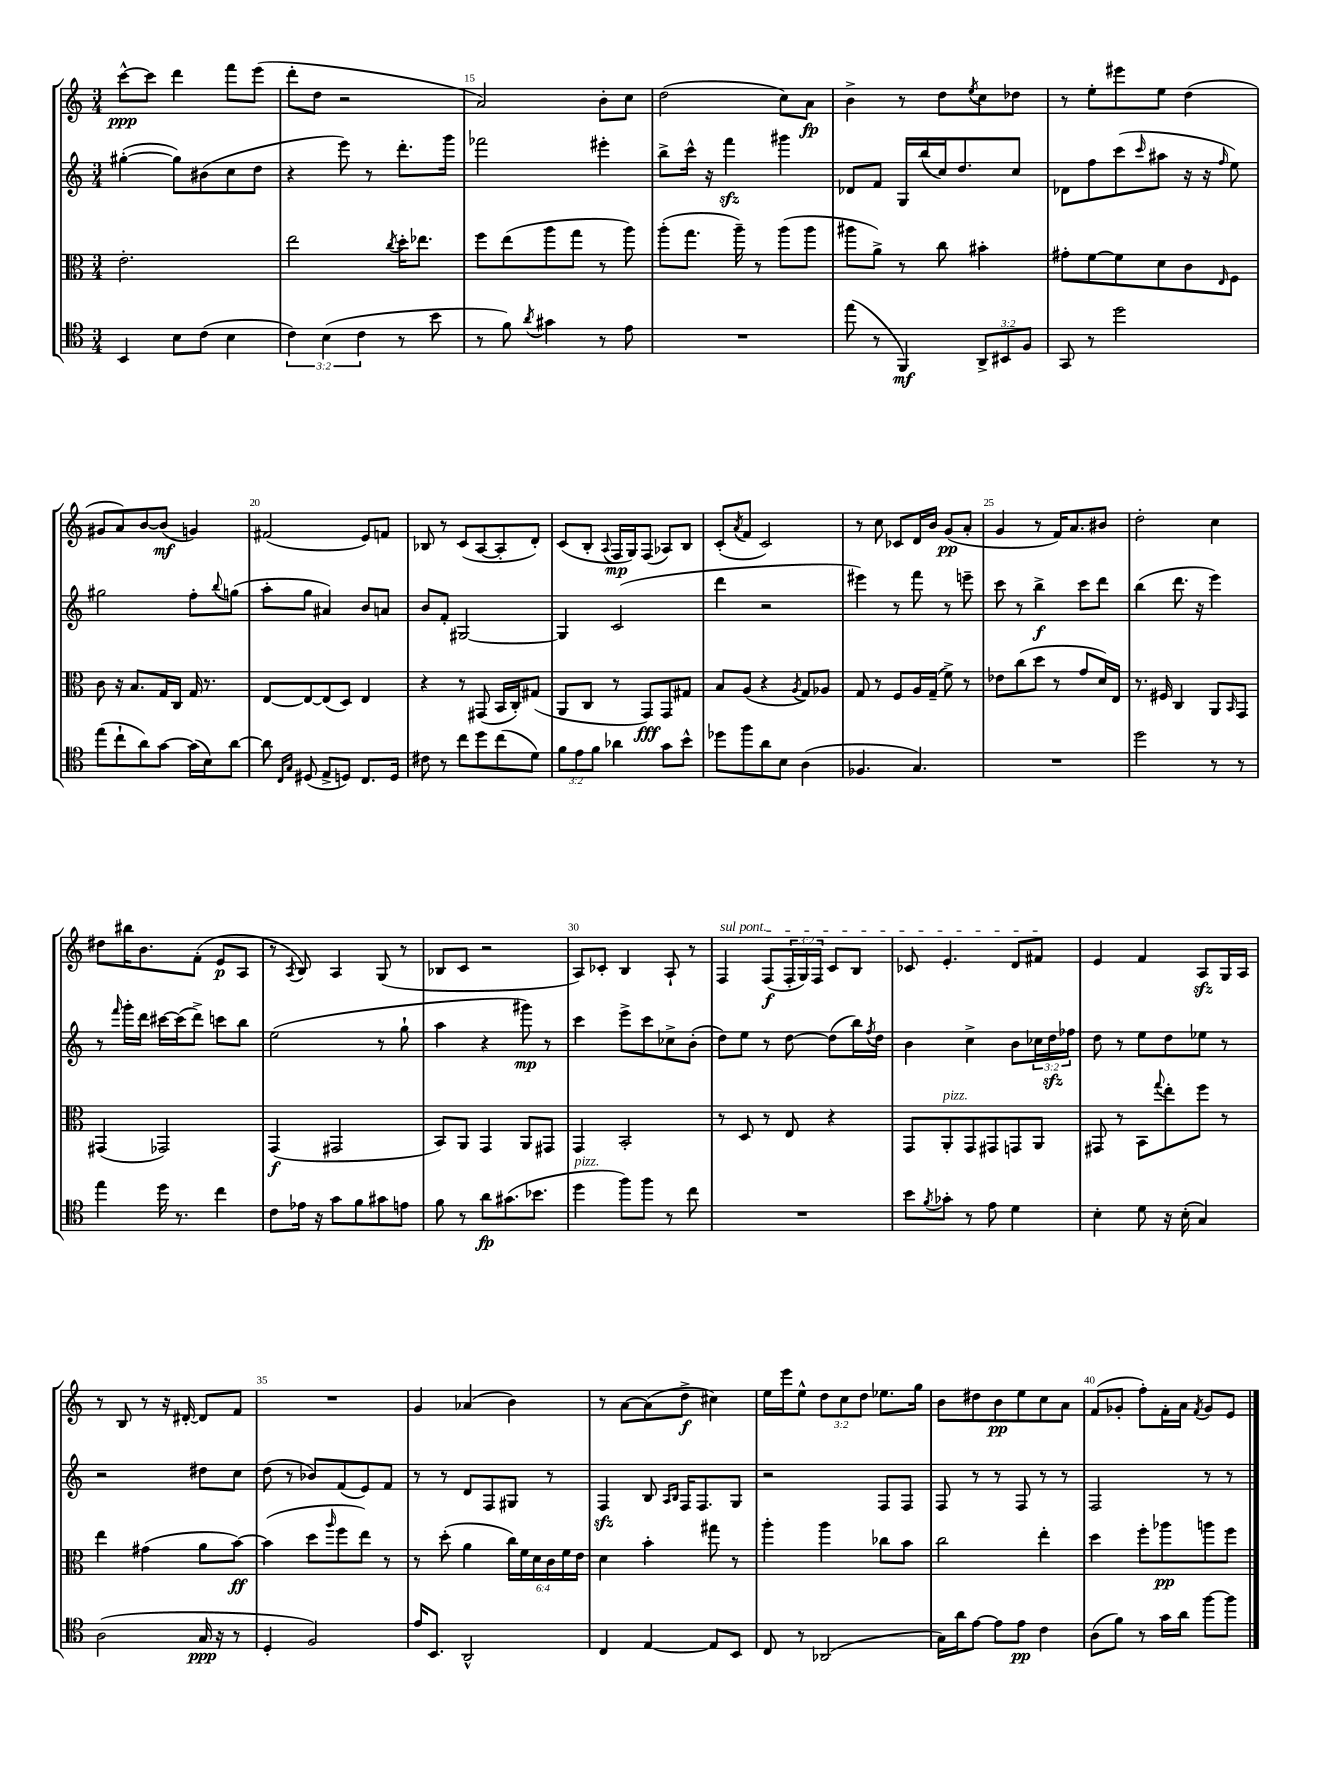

**kern	**dynam	**kern	**dynam	**kern	**dynam	**kern	**dynam
*part4	*part4	*part3	*part3	*part2	*part2	*part1	*part1
*staff4	*staff4	*staff3	*staff3	*staff2	*staff2	*staff1	*staff1
*clefC4	*	*clefC3	*	*clefG2	*	*clefG2	*
*k[]	*	*k[]	*	*k[]	*	*k[]	*
*M3/4	*	*M3/4	*	*M3/4	*	*M3/4	*
=13	=13	=13	=13	=13	=13	=13	=13
4BB/	.	2.e'\	.	([4gg#X'\	.	[8ccc^^\L	ppp
.	.	.	.	.	.	8ccc\J]	.
8B\L	.	.	.	8gg#\L])	.	4ddd\	.
(8c\J	.	.	.	(8b#X\	.	.	.
4B\	.	.	.	8cc\	.	8fff\L	.
.	.	.	.	8dd\J	.	(8eee\J	.
=14	=14	=14	=14	=14	=14	=14	=14
6c\)	.	2ee\	.	4r	.	8ddd'\L	.
.	.	.	.	.	.	8dd\J	.
(6B\	.	.	.	.	.	.	.
.	.	.	.	8eee\)	.	2r	.
6c\	.	.	.	.	.	.	.
.	.	.	.	8r	.	.	.
.	.	8qcc/	.	.	.	.	.
8r	.	16dd'\KL	.	8.ddd'\L	.	.	.
.	.	8.ee-X\J	.	.	.	.	.
8b\	.	.	.	.	.	.	.
.	.	.	.	16ggg\Jk	.	.	.
=15	=15	=15	=15	=15	=15	=15	=15
8r	.	8ff\L	.	2fff-X\	.	2a/)	.
8f\)	.	(8ee\	.	.	.	.	.
8qa/	.	.	.	.	.	.	.
4g#X\	.	8aa\	.	.	.	.	.
.	.	8gg\J	.	.	.	.	.
8r	.	8r	.	4eee#X'\	.	8b'\L	.
8e\	.	8aa\)	.	.	.	8cc\J	.
=16	=16	=16	=16	=16	=16	=16	=16
2.r	.	(8aa'\L	.	8bb^\L	.	(2dd\	.
.	.	8.gg\J	.	16ccc^^\Jk	.	.	.
.	.	.	.	16r	.	.	.
.	.	.	.	4fffzz\	.	.	.
.	.	16aa~\)	.	.	.	.	.
.	.	8r	.	.	.	.	.
.	.	(8aa\L	.	4ggg#X\	.	8cc\L)	.
.	.	8aa\J	.	.	.	8a\J	fp
=17	=17	=17	=17	=17	=17	=17	=17
(8ee\	.	8aa#X\L	.	8d-X/L	.	4b^\	.
8r	.	8a^\J)	.	8f/J	.	.	.
4FF/)	mf	8r	.	16G/LL	.	8r	.
.	.	.	.	(16bb/	.	.	.
.	.	8cc\	.	16cc/J)	.	8dd\L	.
.	.	.	.	8.dd/	.	.	.
.	.	.	.	.	.	8qee/	.
12AA^/L	.	4b#X'\	.	.	.	8cc\	.
12BB#X/	.	.	.	.	.	.	.
.	.	.	.	8cc/J	.	8dd-X\J	.
12F/J	.	.	.	.	.	.	.
=18	=18	=18	=18	=18	=18	=18	=18
8GG/	.	8g#X'\L	.	8d-X\L	.	8r	.
8r	.	[8f\	.	8ff\	.	8ee'\L	.
2dd\	.	8f\]	.	(8ccc\	.	8eee#X\	.
.	.	.	.	16qqccc/	.	.	.
.	.	8d\	.	8aa#X\J	.	8ee\J	.
.	.	8c\	.	16r	.	(4dd\	.
.	.	.	.	16r	.	.	.
.	.	16qqE/	.	16qqff/	.	.	.
.	.	8F\J	.	8ee\)	.	.	.
!!LO:LB:g=z
=19	=19	=19	=19	=19	=19	=19	=19
(8ee\L	.	8c\	.	2gg#X\	.	8g#X/L	.
8cc`\	.	16r	.	.	.	8a/)	.
.	.	8.B/L	.	.	.	.	.
8a\)	.	.	.	.	.	[8b/	.
[8g\J	.	16G/L	.	.	.	(8b/J]	mf
.	.	16C/JJ	.	.	.	.	.
(16g\LL]	.	16G/	.	8ff'\L	.	4gn/)	.
16B\J)	.	8.r	.	.	.	.	.
.	.	.	.	8qqbb/	.	.	.
[8a\J	.	.	.	(8ggn\J	.	.	.
=20	=20	=20	=20	=20	=20	=20	=20
8a\]	.	[8E/L	.	8aa'\L	.	(2f#X/	.
16qqC/LL	.	.	.	.	.	.	.
16qqG/JJ	.	.	.	.	.	.	.
(8D#X/	.	8E/_	.	8gg\J	.	.	.
8E^/L	.	(8E/]	.	4a#X/)	.	.	.
8Dn/J)	.	8D/J)	.	.	.	.	.
8.C/L	.	4E/	.	8b/L	.	8e/L)	.
.	.	.	.	8an/J	.	8fn/J	.
16D/Jk	.	.	.	.	.	.	.
=21	=21	=21	=21	=21	=21	=21	=21
8c#X\	.	4r	.	8b/L	.	8B-X/	.
8r	.	.	.	8f'/J	.	8r	.
8cc\L	.	8r	.	[2G#X/	.	(8c/L	.
8dd\	.	(8GG#X/	.	.	.	[8A/	.
(8cc\	.	16BB/LL	.	.	.	8A'/]	.
.	.	16C'/J)	.	.	.	.	.
8d\J)	.	(8G#X/J	.	.	.	8d'/J)	.
=22	=22	=22	=22	=22	=22	=22	=22
12f\L	.	8AA/L	.	4G#/]	.	(8c/L	.
12e\	.	.	.	.	.	.	.
.	.	8C/J	.	.	.	8B'/J	.
12f\J	.	.	.	.	.	.	.
.	.	.	.	.	.	8qqA/	.
4a-X\	.	8r	.	(2c/	.	16F/LL	mp
.	.	.	.	.	.	16G/J)	.
.	.	8GG/L)	fff	.	.	(8F/J	.
8g\L	.	8GG/	.	.	.	8A-X/L)	.
8b^^\J	.	8G#X/J	.	.	.	8B/J	.
=23	=23	=23	=23	=23	=23	=23	=23
8dd-X\L	.	8B/L	.	4ddd\	.	(8c'/L	.
.	.	.	.	.	.	8qa/	.
8ff\	.	(8A/J	.	.	.	8f/J	.
8a\	.	4r	.	2r	.	2c/)	.
8B\J	.	.	.	.	.	.	.
.	.	8qA/	.	.	.	.	.
(4A\	.	8G/L)	.	.	.	.	.
.	.	8A-X/J	.	.	.	.	.
=24	=24	=24	=24	=24	=24	=24	=24
4.F-X/	.	8G/	.	4eee#X\)	.	8r	.
.	.	8r	.	.	.	8cc\	.
.	.	8F/L	.	8r	.	8c-X/L	.
4.G/)	.	16A/L	.	8fff\	.	16d/L	.
.	.	(16G~/JJ	.	.	.	16b/JJ	.
.	.	8f^\)	.	8r	.	(8g/L	pp
.	.	8r	.	8eeen~\	.	8a'/J	.
=25	=25	=25	=25	=25	=25	=25	=25
2.r	.	8e-X\L	.	8ccc\	.	4g/	.
.	.	(8cc\	.	8r	.	.	.
.	.	8dd\J	.	4bb^\	f	8r	.
.	.	8r	.	.	.	16f/KL)	.
.	.	.	.	.	.	8.a/	.
.	.	8g/L	.	8ccc\L	.	.	.
.	.	16d/L)	.	8ddd\J	.	8b#X/J	.
.	.	16E/JJ	.	.	.	.	.
=26	=26	=26	=26	=26	=26	=26	=26
2dd\	.	8.r	.	(4bb\	.	2dd'\	.
.	.	16F#X/	.	.	.	.	.
.	.	4C/	.	8.ddd\	.	.	.
.	.	.	.	16r	.	.	.
8r	.	8AA/L	.	4eee\)	.	4cc\	.
.	.	16qqBB/	.	.	.	.	.
8r	.	8GG/J	.	.	.	.	.
!!LO:LB:g=z
=27	=27	=27	=27	=27	=27	=27	=27
4ee\	.	(4GG#X/	.	8r	.	8dd#X\L	.
.	.	.	.	16qqfff/	.	.	.
.	.	.	.	16ggg'\LL	.	16bb#X\K	.
.	.	.	.	16ddd\JJ	.	8.b\	.
16dd\	.	2GG-X/)	.	[16ccc#X\LL	.	.	.
8.r	.	.	.	(16ccc#\J]	.	.	.
.	.	.	.	8ddd^\J)	.	(8f'\J	.
4cc\	.	.	.	8cccn\L	.	8e/L	p
.	.	.	.	8bb\J	.	8A/J	.
=28	=28	=28	=28	=28	=28	=28	=28
8c\L	.	(4GG/	f	(2ee\	.	8r	.
.	.	.	.	.	.	8qA/	.
16e-X\Jk	.	.	.	.	.	8B/)	.
16r	.	.	.	.	.	.	.
8g\L	.	2GG#X/	.	.	.	4A/	.
8f\	.	.	.	.	.	.	.
8g#X\	.	.	.	8r	.	(8G/	.
8en\J	.	.	.	8gg`\	.	8r	.
=29	=29	=29	=29	=29	=29	=29	=29
8f\	.	8BB/L)	.	4aa\	.	8B-X/L	.
8r	.	8AA/J	.	.	.	8c/J	.
8a\L	fp	4GG/	.	4r	.	2r	.
(8.g#X\	.	.	.	.	.	.	.
.	.	8AA/L	.	8ggg#X\)	mp	.	.
8.b-X\J	.	.	.	.	.	.	.
.	.	8GG#X/J	.	8r	.	.	.
=30	=30	=30	=30	=30	=30	=30	=30
!LO:TX:a:i:t=pizz.	!	!	!	!	!	!	!
4dd\	.	4GG/	.	4ccc\	.	8A/L)	.
.	.	.	.	.	.	8c-X'/J	.
8ff\L)	.	2BB'/	.	8eee^\L	.	4B/	.
8ff\J	.	.	.	8ccc\	.	.	.
8r	.	.	.	8cc-X^\	.	8A`/	.
8cc\	.	.	.	(8b'\J	.	8r	.
=31	=31	=31	=31	=31	=31	=31	=31
!	!	!	!	!	!	!LO:TX:a:i:t=sul pont.	!
2.r	.	8r	.	8dd\L)	.	4F/	.
.	.	8D/	.	8ee\J	.	.	.
.	.	8r	.	8r	.	(8F/L	f
.	.	8E/	.	[8dd\	.	24F'/L	.
.	.	.	.	.	.	24G/)	.
.	.	.	.	.	.	24F/JJ	.
.	.	4r	.	(8dd\L]	.	8c/L	.
.	.	.	.	16bb\L)	.	8B/J	.
.	.	.	.	8qff/	.	.	.
.	.	.	.	16dd\JJ	.	.	.
=32	=32	=32	=32	=32	=32	=32	=32
8b\L	.	8GG/L	.	4b\	.	8c-X/	.
8qf/	.	.	.	.	.	.	.
!	!	!LO:TX:a:i:t=pizz.	!	!	!	!	!
8g-X'\J	.	8AA'/	.	.	.	4.e'/	.
8r	.	8GG/	.	4cc^\	.	.	.
8e\	.	8GG#X/	.	.	.	.	.
4d\	.	8GGn/	.	8b\L	.	8d/L	.
.	.	8AA/J	.	24cc-X\L	.	8f#X/J	.
.	.	.	.	24ddzz\	.	.	.
.	.	.	.	24ff-X\JJ	.	.	.
=33	=33	=33	=33	=33	=33	=33	=33
4B'\	.	8GG#X/	.	8dd\	.	4e/	.
.	.	8r	.	8r	.	.	.
8d\	.	8BB\L	.	8ee\L	.	4f/	.
.	.	8qqgg/	.	.	.	.	.
16r	.	8ee'\	.	8dd\	.	.	.
(16B'\	.	.	.	.	.	.	.
4G/)	.	8ff\J	.	8ee-X\J	.	8Azz/L	.
.	.	8r	.	8r	.	16G/L	.
.	.	.	.	.	.	16A/JJ	.
!!LO:LB:g=z
=34	=34	=34	=34	=34	=34	=34	=34
(2A\	.	4ee\	.	2r	.	8r	.
.	.	.	.	.	.	8B/	.
.	.	(4g#X\	.	.	.	8r	.
.	.	.	.	.	.	16r	.
.	.	.	.	.	.	[16d#X'/	.
16G/	ppp	8a\L	.	8dd#X\L	.	8d#/L]	.
16r	.	.	.	.	.	.	.
8r	.	[8b\J)	ff	8cc\J	.	8f/J	.
=35	=35	=35	=35	=35	=35	=35	=35
4D'/	.	(4b\]	.	(8dd\	.	2.r	.
.	.	.	.	8r	.	.	.
2F/)	.	8dd\L	.	8b-X/L)	.	.	.
.	.	16qqaa/	.	.	.	.	.
.	.	8ff\	.	(8f/	.	.	.
.	.	8ee\J)	.	8e/)	.	.	.
.	.	8r	.	8f/J	.	.	.
=36	=36	=36	=36	=36	=36	=36	=36
16e/KL	.	8r	.	8r	.	4g/	.
8.BB/J	.	.	.	.	.	.	.
.	.	(8dd'\	.	8r	.	.	.
2AA^^/	.	4a\	.	8d/L	.	(4a-X/	.
.	.	.	.	8F/	.	.	.
.	.	24cc\LL)	.	8G#X/J	.	4b\)	.
.	.	24f\	.	.	.	.	.
.	.	24d\	.	.	.	.	.
.	.	24c\	.	8r	.	.	.
.	.	24f\	.	.	.	.	.
.	.	24e\JJ	.	.	.	.	.
=37	=37	=37	=37	=37	=37	=37	=37
4C/	.	4d\	.	4Fzz/	.	8r	.
.	.	.	.	.	.	[8a\L	.
[4E/	.	4b'\	.	8B/	.	(8a\]	.
.	.	.	.	16qqA/LL	.	.	.
.	.	.	.	16qqB/JJ	.	.	.
.	.	.	.	16F/KL	.	8dd^\J	f
.	.	.	.	8.F/	.	.	.
8E/L]	.	8gg#X\	.	.	.	4cc#X\)	.
8BB/J	.	8r	.	8G/J	.	.	.
=38	=38	=38	=38	=38	=38	=38	=38
8C/	.	4aa'\	.	2r	.	16ee\LL	.
.	.	.	.	.	.	16eee\J	.
8r	.	.	.	.	.	8ee^^\J	.
(2AA-X/	.	4aa\	.	.	.	12dd\L	.
.	.	.	.	.	.	12cc\	.
.	.	.	.	.	.	12dd\J	.
.	.	8cc-X\L	.	8F/L	.	8.ee-X\L	.
.	.	8b\J	.	8F/J	.	.	.
.	.	.	.	.	.	16gg\Jk	.
=39	=39	=39	=39	=39	=39	=39	=39
16G\LL)	.	2cc\	.	8F/	.	8b\L	.
16a\J	.	.	.	.	.	.	.
[8e\J	.	.	.	8r	.	8dd#X\	.
8e\L]	.	.	.	8r	.	8b\	pp
8e\J	pp	.	.	8F/	.	8ee\	.
4c\	.	4ee'\	.	8r	.	8cc\	.
.	.	.	.	8r	.	8a\J	.
=40	=40	=40	=40	=40	=40	=40	=40
(8A\L	.	4dd\	.	2F/	.	(8f/L	.
8f\J)	.	.	.	.	.	8g-X'/J	.
8r	.	8ff'\L	.	.	.	8ff'\L)	.
16g\LL	.	8aa-X\	pp	.	.	16f'\L	.
16a\JJ	.	.	.	.	.	16a\JJ	.
.	.	.	.	.	.	8qf/	.
[8ff\L	.	8aan\	.	8r	.	8g-/L	.
8ff\J]	.	8ff\J	.	8r	.	8e/J	.
==	==	==	==	==	==	==	==
*-	*-	*-	*-	*-	*-	*-	*-
